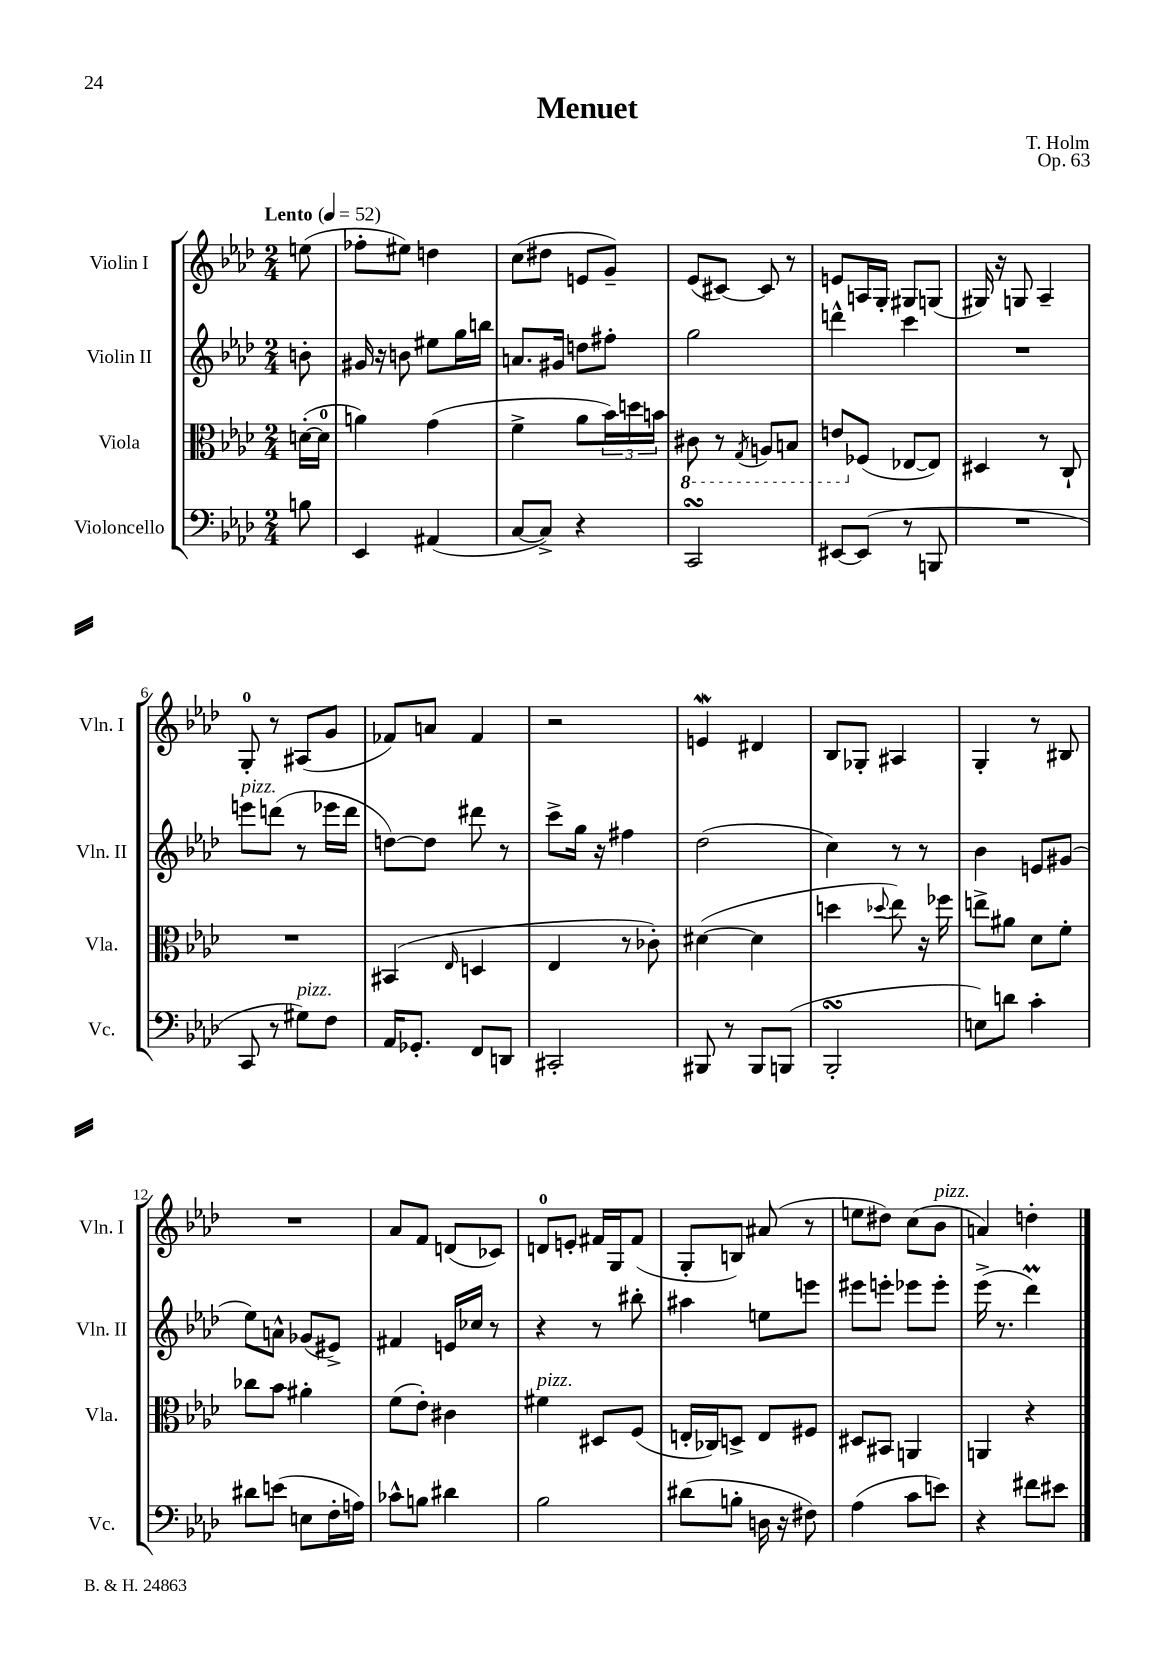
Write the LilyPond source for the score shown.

\header { title = "Menuet" composer = "T. Holm" opus = "Op. 63" }
<<
\new StaffGroup <<
\new Staff = "s0" \with { instrumentName = "Violin I" shortInstrumentName = "Vln. I" } {
    \clef treble \key aes \major \numericTimeSignature \time 2/4 \partial 8 \tempo "Lento" 4 = 52
    e''8( |
    fes''8-. eis''8) d''4 |
    c''8( dis''8 e'8 g'8--) |
    ees'8( cis'8~) cis'8 r8 |
    e'8 a16 g16-. gis8 g8( |
    gis16) r16 g8 aes4-- |
    g8-0-. r8 ais8( g'8 |
    fes'8) a'8 fes'4 |
    r2 |
    e'4\mordent dis'4 |
    bes8 ges8-. ais4 |
    g4-. r8 bis8 |
    R2 |
    aes'8 f'8 d'8( ces'8) |
    d'8-0 e'8-. fis'16 g16 fis'8( |
    g8-. b8) ais'8( r8 |
    e''8 dis''8) c''8( bes'8^\markup { \italic "pizz." } |
    a'4) d''4-. \bar "|." |
}
\new Staff = "s1" \with { instrumentName = "Violin II" shortInstrumentName = "Vln. II" } {
    \clef treble \key aes \major \numericTimeSignature \time 2/4 \partial 8
    b'8-. |
    gis'16 r16 b'8 eis''8 g''16 b''16 |
    a'8. gis'16 d''8 fis''8-. |
    g''2 |
    d'''4-^ c'''4 |
    R2 |
    e'''8^\markup { \italic "pizz." } d'''8( r8 ees'''16 d'''16 |
    d''8~) d''8 dis'''8 r8 |
    c'''8-> g''16 r16 fis''4 |
    des''2( |
    c''4) r8 r8 |
    bes'4 e'8 gis'8( |
    ees''8) a'8-^ ges'8( eis'8->) |
    fis'4 e'16 ces''16 r8 |
    r4 r8 bis''8-. |
    ais''4 e''8 e'''8 |
    eis'''8 e'''8-. ees'''8 ees'''8-. |
    ees'''16->( r8. des'''4\prall) \bar "|." |
}
\new Staff = "s2" \with { instrumentName = "Viola" shortInstrumentName = "Vla." } {
    \clef alto \key aes \major \numericTimeSignature \time 2/4 \partial 8
    d'16~-.( d'16-0 |
    a'4) g'4( |
    f'4-> aes'8 \tuplet 3/2 { bes'16) d''16 b'16 } |
    \ottava #-1 cis8 r8 \acciaccatura { g,8 } a,8 b,8 |
    e8 \ottava #0 fes8( ees8~ ees8) |
    dis4 r8 c8-! |
    R2 |
    bis,4( \grace { ees16 } d4 |
    ees4 r8 ces'8-.) |
    dis'4~( dis'4 |
    d''4 \appoggiatura { des''8 } ees''8) r16 fes''16 |
    e''8-> ais'8 des'8 f'8-. |
    ces''8 bes'8 ais'4-. |
    f'8( ees'8-.) cis'4 |
    fis'4^\markup { \italic "pizz." } dis8 f8( |
    e16-. ces16) d8-> e8 fis8 |
    dis8 bis,8 a,4 |
    a,4 r4 \bar "|." |
}
\new Staff = "s3" \with { instrumentName = "Violoncello" shortInstrumentName = "Vc." } {
    \clef bass \key aes \major \numericTimeSignature \time 2/4 \partial 8
    b8 |
    ees,4 ais,4( |
    c8~ c8->) r4 |
    c,2\turn |
    eis,8~ eis,8( r8 b,,8 |
    R2 |
    c,8 r8 gis8^\markup { \italic "pizz." }) f8 |
    aes,16 ges,8.-. f,8 d,8 |
    cis,2-. |
    bis,,8 r8 bis,,8 b,,8( |
    bes,,2-.\turn |
    e8) d'8 c'4-. |
    dis'8 e'8( e8 f16-. a16) |
    ces'8-^ b8 dis'4 |
    bes2 |
    dis'8( b8-. d16 r16 fis8) |
    aes4( c'8 e'8) |
    r4 fis'8 eis'8 \bar "|." |
}
>>
>>
